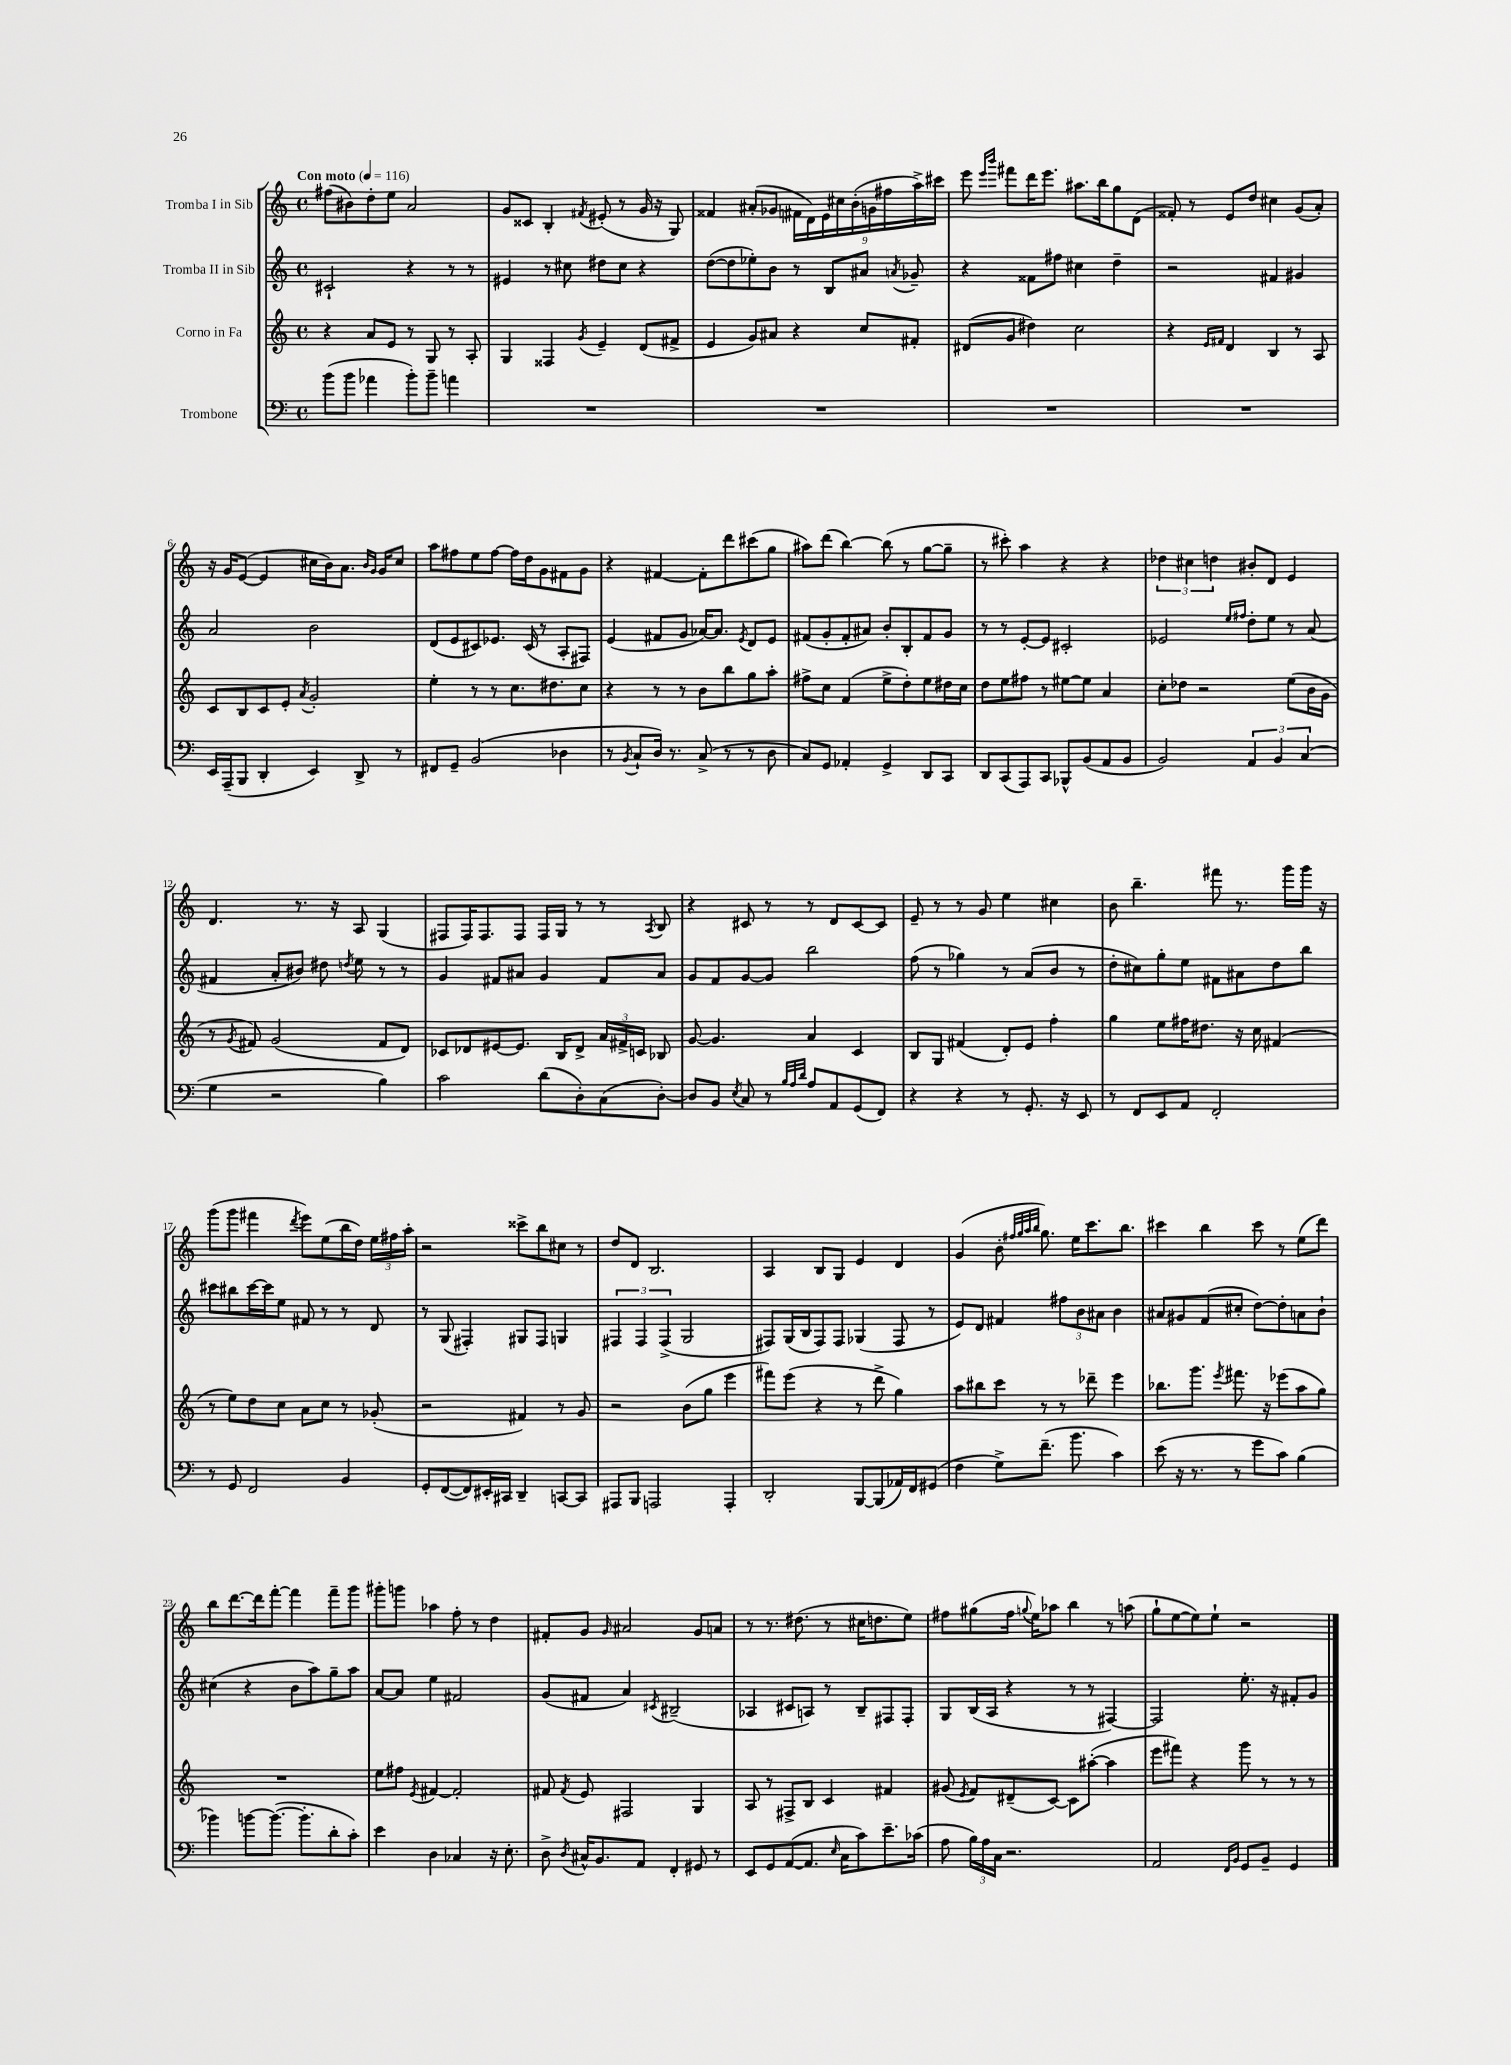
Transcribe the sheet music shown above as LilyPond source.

<<
\new StaffGroup <<
\new Staff = "s0" \with { instrumentName = "Tromba I in Sib" } {
    \clef treble \key c \major \defaultTimeSignature \time 4/4 \tempo "Con moto" 4 = 116
    \autoBeamOff fis''8[( bis'8) d''8-. e''8] a'2 |
    g'8[ cisis'8] b4-. \acciaccatura { fis'8 } eis'8-.( r8 g'16 r16 g8) |
    fisis'4 ais'8[-.( ges'8] \tuplet 9/8 { fis'16[ d'16) e'16 cis''16 b'16-.( g'16 fis''16 a''16->) cis'''16] } |
    e'''8 \grace { e'''16[ b'''16] } fis'''8[ d'''16 e'''8.] ais''8.[ b''16 g''8 d'8]( |
    fisis'8-.) r8 e'8[ d''8] cis''4 g'8[( a'8]-.) |
    r16 g'16[ e'8]~( e'4 cis''16[ b'16) a'8.] \grace { b'16[ g'16] } g'16[ cis''8] |
    a''8[ fis''8 e''8 fis''8]~ fis''16[ d''16 g'8 fis'8 g'8] |
    r4 fis'4~ fis'8[-. d'''8 cis'''8( g''8] |
    ais''8[) d'''8]( b''4~) b''8( r8 g''8[~ g''8]-- |
    r8 cis'''8-.) a''4 r4 r4 |
    \tuplet 3/2 { des''4 cis''4 d''4 } bis'8[-. d'8] e'4 |
    d'4. r8. r16 a8 g4( |
    fis8[ fis16) fis8. fis8] fis16[ g16] r8 r8 \acciaccatura { a8 } b8 |
    r4 cis'8 r8 r8 d'8[ cis'8~ cis'8] |
    e'8-- r8 r8 g'8 e''4 cis''4 |
    b'8 b''4.-- fis'''8 r8. g'''16[ g'''16] r16 |
    g'''8[( g'''8] fis'''4 \acciaccatura { d'''8 } e'''8[) e''8( b''16 d''16]) \tuplet 3/2 { e''16[ fis''16 a''16]-. } |
    r2 cisis'''8[-> b''8 cis''8] r8 |
    d''8[ d'8] b2. |
    a4 b8[ g8] e'4 d'4 |
    g'4( b'8-. \grace { fis''32[ g''32 a''32 b''32] } g''8.) e''16[ c'''8. b''8.] |
    cis'''4 b''4 cis'''8 r8 e''8[( d'''8]) |
    b''8[ d'''8.~ d'''16 f'''8]~-. f'''4 f'''8[-- g'''8] |
    gis'''8[-. g'''8] aes''4 f''8-. r8 d''4 |
    fis'8[-. g'8] \grace { g'16 } ais'2 g'8[ a'8] |
    r8 r8. dis''8.( r8 cis''16[ d''8. e''8]) |
    fis''8[ gis''8( fis''16] \appoggiatura { g''8 } e''16[) aes''8] b''4 r8 a''8( |
    g''8[-! e''8~ e''8) e''8]-! r2 \bar "|." |
}
\new Staff = "s1" \with { instrumentName = "Tromba II in Sib" } {
    \clef treble \key c \major \defaultTimeSignature \time 4/4
    \autoBeamOff cis'2-! r4 r8 r8 |
    eis'4 r8 cis''8 dis''8[ cis''8] r4 |
    d''8[~( d''8 ees''8-.) b'8] r8 b8[ ais'8] \acciaccatura { a'8 } ges'8-- |
    r4 fisis'8[ fis''8] cis''4 d''4-- |
    r2 fis'4 gis'4 |
    a'2 b'2 |
    d'8[( e'8 cis'8) ees'8.] cis'16( r8 a8[-. fis8]) |
    e'4( fis'8[ g'8] aes'16[~) aes'8.] \acciaccatura { e'8 } d'8[ e'8] |
    fis'8[( g'8-. fis'8-. ais'8]) b'8[-. b8-. fis'8 g'8] |
    r8 r8 e'8[~-. e'8] cis'2-. |
    ees'2 \grace { e''16[ fis''16] } d''8[-. e''8] r8 a'8( |
    fis'4 a'8[-. bis'8]) dis''8 \acciaccatura { d''8 } e''8 r8 r8 |
    g'4 fis'8[ ais'8] g'4 fis'8[ ais'8] |
    g'8[ f'8 g'8~ g'8] b''2 |
    f''8( r8 ges''4) r8 a'8[( b'8] r8 |
    d''8[-. cis''8) g''8-. e''8] fis'8[ ais'8 d''8 b''8] |
    cis'''8[ bis''8 cis'''16~ cis'''16 e''8] fis'8 r8 r8 d'8 |
    r8 g8( fis4-.) gis8[ fis8] g4 |
    \tuplet 3/2 { fis4 fis4 fis4->( } g2 |
    fis8[) g16( b16 fis8) fis8] ges4( fis8 r8 |
    e'8[) d'8] fis'4 \tuplet 3/2 { fis''8[ b'8 ais'8] } b'4 |
    ais'8[ gis'8 f'8( cis''8]-. d''8[~) d''8-. a'8 b'8]-! |
    cis''4( r4 b'8[ a''8) g''8-- a''8] |
    a'8[~ a'8] e''4 fis'2 |
    g'8[( fis'8] a'4) \acciaccatura { cis'8 } bis2--( |
    aes4 cis'8[ a8]) r8 b8[-- fis8 fis8]-. |
    g8[ b16( a16] r4 r8 r8 fis4~) |
    fis2 e''8.-. r16 fis'8[-. g'8] \bar "|." |
}
\new Staff = "s2" \with { instrumentName = "Corno in Fa" } {
    \clef treble \key c \major \defaultTimeSignature \time 4/4
    \autoBeamOff r4 a'8[ e'8] r8 g8 r8 a8-. |
    g4 fisis4 \acciaccatura { g'8 } e'4-- d'8[( fis'8]-> |
    e'4 g'8[) ais'8] r4 c''8[ fis'8]-. |
    dis'8[( g'8] dis''4) c''2 |
    r4 \grace { e'16[ fis'16] } d'4 b4 r8 a8 |
    c'8[ b8 c'8 e'8]-. \acciaccatura { a'8 } g'2-. |
    e''4-. r8 r8 c''8.[ dis''8. c''8] |
    r4 r8 r8 b'8[ b''8 g''8 a''8]-. |
    fis''8[-> c''8] f'4( e''8[-> d''8-.) e''8 dis''16 c''16] |
    d''8[ e''8 fis''8] r8 eis''8[~ eis''8] a'4 |
    c''8[-. des''8] r2 e''8[( b'16 g'16] |
    r8 \acciaccatura { g'8 } fis'8) g'2( fis'8[ d'8]) |
    ces'8[ des'8 eis'8~ eis'8.] b16[ des'8]-> \tuplet 3/2 { a'16[ fis'16-> c'16] } bes8 |
    g'8~ g'4. a'4 c'4 |
    b8[ g8] fis'4( d'8[-.) e'8] f''4-. |
    g''4 e''8[ fis''16 dis''8.] r16 c''16 fis'4( |
    r8 e''8[) d''8 c''8] a'8[ c''8] r8 ges'8-.( |
    r2 fis'4) r8 g'8 |
    r2 b'8[( g''8] e'''4 |
    fis'''8[) e'''8]( r4 r8 d'''8-> g''4) |
    a''8[ bis''8 c'''8] r8 r8 des'''8-- e'''4 |
    bes''8.[ g'''8.] \acciaccatura { e'''8 } fis'''8. r16 ees'''8[( a''8 g''8]) |
    R1 |
    e''8[ fis''8] \acciaccatura { e'8 } fis'4~ fis'2-. |
    fis'8 \acciaccatura { fis'8 } e'8 fis2 g4 |
    a8 r8 fis8[-> b8] c'4 fis'4 |
    gis'8( \acciaccatura { e'8 } f'8[) dis'8--( c'8]~) c'8[ ais''8]~-.( ais''4 |
    e'''8[ fis'''8]) r4 g'''8 r8 r8 r8 \bar "|." |
}
\new Staff = "s3" \with { instrumentName = "Trombone" } {
    \clef bass \key c \major \defaultTimeSignature \time 4/4
    \autoBeamOff b'8[( b'8] aes'4 b'8[-.) b'8]-- a'4 |
    R1 |
    R1 |
    R1 |
    R1 |
    e,16[ a,,16--( b,,8] d,4-. e,4) d,8-> r8 |
    fis,8[ g,8]-- b,2( des4 |
    r8 \acciaccatura { b,8 } c8[-! d16]) r8. c8->( r8 r8 d8 |
    c8[) g,8] aes,4-. g,4-> d,8[ c,8] |
    d,8[ c,8( a,,8) c,8] bes,,8[-^ b,8( a,8 b,8] |
    b,2) \tuplet 3/2 { a,4 b,4 c4( } |
    g4 r2 b4) |
    c'2 d'8[( d8-.) c8( d8]~-.) |
    d8[ b,8] \acciaccatura { e8 } c8 r8 \grace { b32[ a32 d'32] } a8[ a,8 g,8( f,8]) |
    r4 r4 r8 g,8.-. r16 e,8 |
    r8 f,8[ e,8 a,8] f,2-. |
    r8 g,8 f,2 b,4 |
    g,8[-. f,8~( f,8) eis,16-. cis,16] d,4-- c,8[~ c,8] |
    ais,,8[ b,,8] a,,2 a,,4-. |
    d,2-. b,,8[~ b,,8( aes,16) f,16 gis,8]( |
    f4 g8[->) f'8.]--( b'8. c'4) |
    e'8( r16 r8. r8 g'8[ c'8]) b4( |
    bes'4) b'8[~ b'8.]~( b'8.[-. d'8-. c'8]-.) |
    e'4 d4 ces4 r16 e8.-. |
    d8-> \acciaccatura { d8 } cis16[-^ b,8. a,8] f,4-. gis,8 r8 |
    e,8[ g,8 a,8~( a,8.] \grace { e16 } c16[ c'8) e'8.-- ces'16]( |
    a8 \tuplet 3/2 { b16[) a16 c16] } r2. |
    a,2 \grace { f,16[ b,16] } g,8[ b,8]-- g,4 \bar "|." |
}
>>
>>
